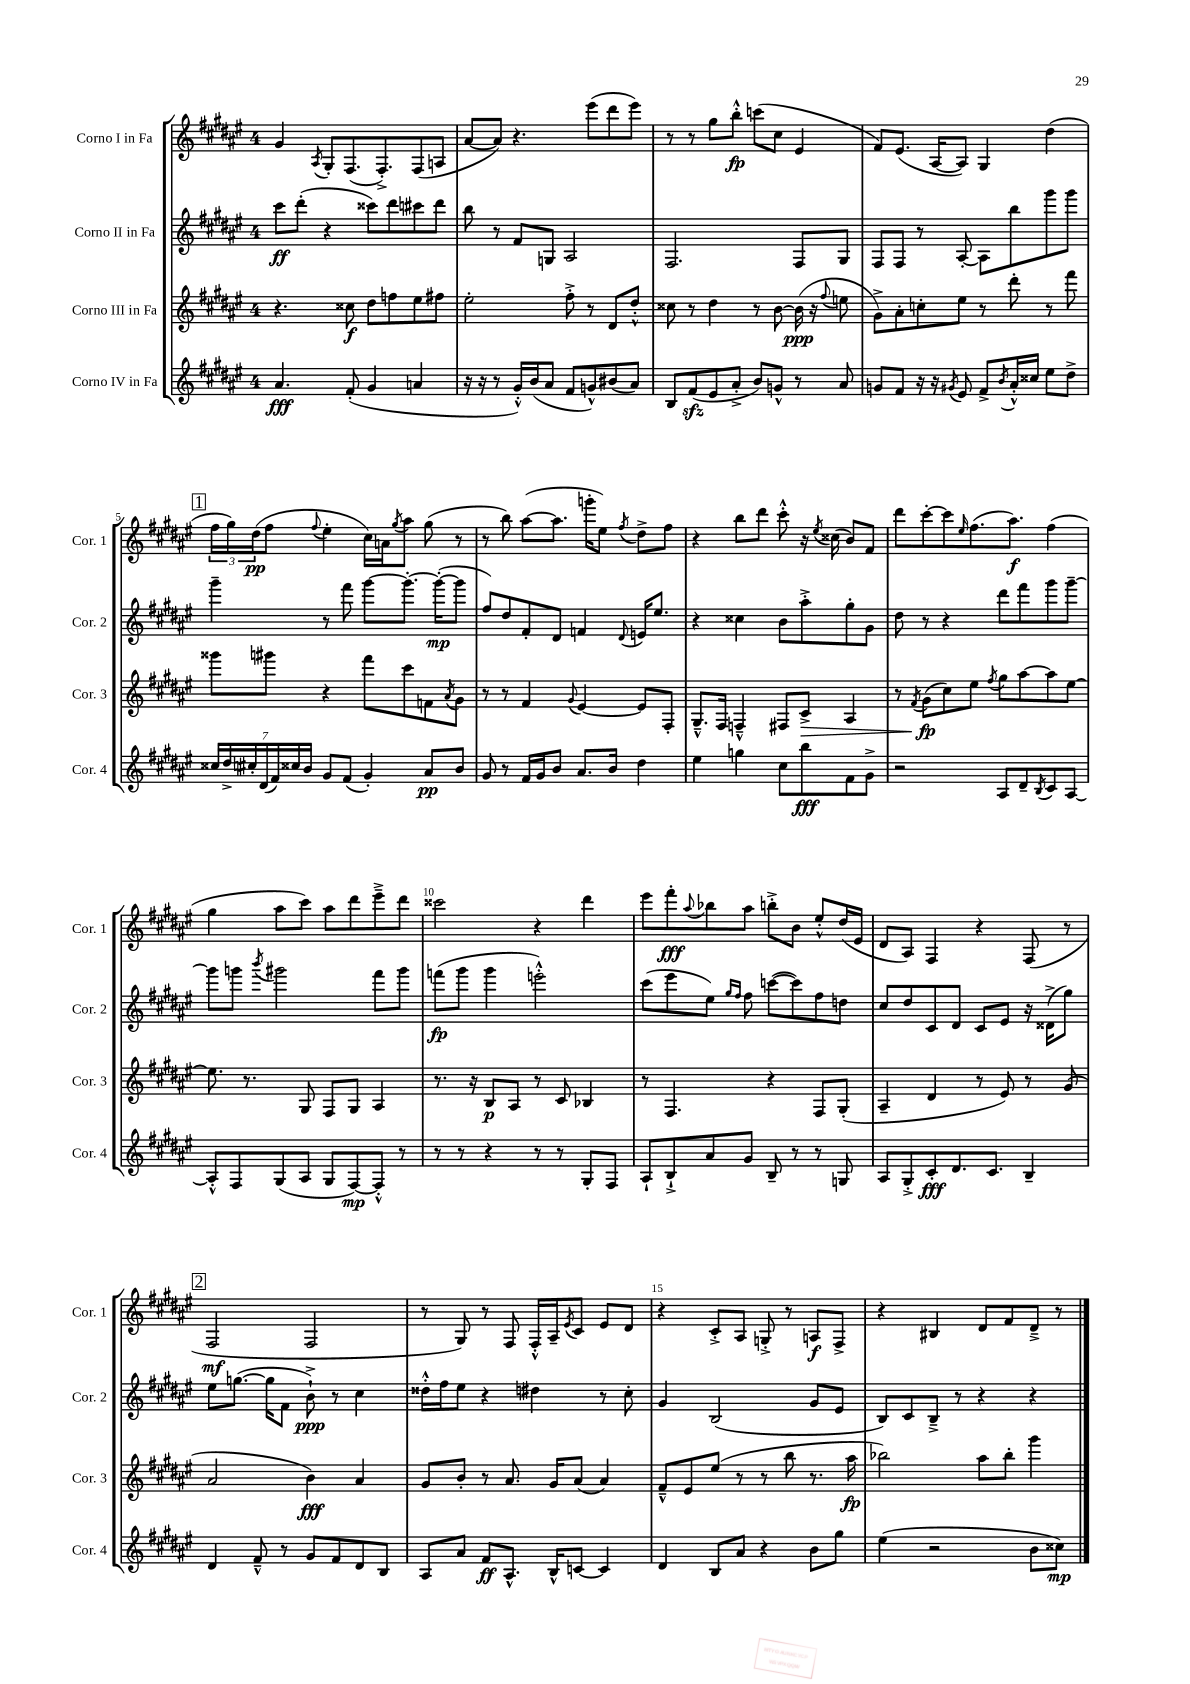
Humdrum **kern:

**kern	**dynam	**kern	**dynam	**kern	**dynam	**kern	**dynam
*part4	*part4	*part3	*part3	*part2	*part2	*part1	*part1
*staff4	*staff4	*staff3	*staff3	*staff2	*staff2	*staff1	*staff1
*I"Corno IV in Fa	*	*I"Corno III in Fa	*	*I"Corno II in Fa	*	*I"Corno I in Fa	*
*I'Cor. 4	*	*I'Cor. 3	*	*I'Cor. 2	*	*I'Cor. 1	*
*clefG2	*	*clefG2	*	*clefG2	*	*clefG2	*
*k[f#c#g#d#a#e#]	*	*k[f#c#g#d#a#e#]	*	*k[f#c#g#d#a#e#]	*	*k[f#c#g#d#a#e#]	*
*M4/4	*	*M4/4	*	*M4/4	*	*M4/4	*
=1	=1	=1	=1	=1	=1	=1	=1
4.a#/	fff	4.r	.	8ccc#\L	ff	4g#/	.
.	.	.	.	(8ddd#'\J	.	.	.
.	.	.	.	.	.	8qA#/	.
.	.	.	.	4r	.	8G#'/L	.
(8f#'/	.	8cc##X\	f	.	.	(8.F#/	.
4g#/	.	8dd#\L	.	8ccc##X\L)	.	.	.
.	.	.	.	.	.	8.F#'^/)	.
.	.	8ffn\	.	8ddd#\	.	.	.
4an/	.	8ee#\	.	8ccc#X\	.	(8F#/	.
.	.	8ff#X\J	.	8ddd#\J	.	8An/J	.
=2	=2	=2	=2	=2	=2	=2	=2
16r	.	2ee#'\	.	8bb\	.	[8a#/L	.
16r	.	.	.	.	.	.	.
8r	.	.	.	8r	.	8a#/J])	.
16g#'^^/LL)	.	.	.	8f#/L	.	4.r	.
(16b/J	.	.	.	.	.	.	.
8a#/J	.	.	.	8Gn/J	.	.	.
8f#/L	.	8ff#'^\	.	2A#/	.	.	.
8gn^^/)	.	8r	.	.	.	(8eee#\L	.
(8b#X/	.	8d#/L	.	.	.	8ddd#\	.
8a#/J)	.	8dd#'^^/J	.	.	.	8eee#\J)	.
=3	=3	=3	=3	=3	=3	=3	=3
8B/L	.	8cc##X\	.	2.F#/	.	8r	.
(8f#zz/	.	8r	.	.	.	8r	.
8e#/	.	4dd#\	.	.	.	8gg#\L	.
8a#'^/J	.	.	.	.	.	8bb'^^\J	fp
8b/L)	.	8r	.	.	.	(8cccn\L	.
8gn^^/J	.	[8b\	.	.	.	8cc#\J	.
8r	.	(16b\]	ppp	8F#/L	.	4e#/	.
.	.	16r	.	.	.	.	.
.	.	8qqff#/	.	.	.	.	.
8a#/	.	8een\	.	8G#/J	.	.	.
=4	=4	=4	=4	=4	=4	=4	=4
8gn/L	.	8g#^\L)	.	8F#/L	.	8f#/L)	.
8f#/J	.	8a#'\	.	8F#/J	.	(8.e#/J	.
16r	.	8ccn'\	.	8r	.	.	.
16r	.	.	.	.	.	[16A#/KL	.
8qg#X/	.	.	.	.	.	.	.
8e#/	.	8ee#\J	.	[8A#'/	.	8A#/J])	.
8f#^/L	.	8r	.	8A#\L]	.	4G#/	.
8qb/	.	.	.	.	.	.	.
16a#'^^/L	.	8ddd#'\	.	8bb\	.	.	.
16cc##X/JJ	.	.	.	.	.	.	.
8ee#\L	.	8r	.	8ggg#\	.	(4dd#\	.
8dd#^\J	.	8fff#\	.	8ggg#\J	.	.	.
!!LO:LB:g=z
!!LO:REH:place=s1:t=1
=5	=5	=5	=5	=5	=5	=5	=5
28cc##X/LL	.	8ggg##X\L	.	4ggg#~\	.	24ff#\LL	.
28dd#^/	.	.	.	.	.	.	.
.	.	.	.	.	.	24gg#\)	.
28cc#X'/	.	.	.	.	.	.	.
.	.	.	.	.	.	(24dd#\J	pp
(28d#/	.	.	.	.	.	.	.
.	.	8ggg#X\J	.	.	.	8ff#\J	.
28f#/)	.	.	.	.	.	.	.
28cc##X/	.	.	.	.	.	.	.
28b/JJ	.	.	.	.	.	.	.
.	.	.	.	.	.	8qqff#/	.
8g#/L	.	4r	.	8r	.	4ee#'\	.
(8f#/J	.	.	.	8fff#\	.	.	.
4g#'/)	.	8fff#\L	.	[8ggg#\L	.	16cc#\LL)	.
.	.	.	.	.	.	16an\J	.
.	.	.	.	.	.	8qgg#/	.
.	.	8ccc#\	.	8.ggg#'\J_	.	8aa#\J	.
8a#/L	pp	8fn\	.	.	.	(8gg#\	.
.	.	.	.	(16ggg#'\KL_	mp	.	.
.	.	8qa#/	.	.	.	.	.
8b/J	.	8g#\J	.	8ggg#\J]	.	8r	.
=6	=6	=6	=6	=6	=6	=6	=6
8g#/	.	8r	.	8ff#/L)	.	8r	.
8r	.	8r	.	8dd#/	.	8bb\)	.
16f#/LL	.	4f#/	.	8f#'/	.	([8aa#\L	.
16g#/J	.	.	.	.	.	.	.
8b/J	.	.	.	8d#/J	.	8.aa#\J]	.
.	.	8qqg#/	.	.	.	.	.
8.a#/L	.	[4e#/	.	4fn/	.	.	.
.	.	.	.	.	.	16gggn'\KL	.
.	.	.	.	.	.	8ee#\J)	.
16b/Jk	.	.	.	.	.	.	.
.	.	.	.	8qqd#/	.	8qff#/	.
4dd#\	.	8e#/L]	.	16en/KL	.	8dd#^\L	.
.	.	.	.	8.ee#/J	.	.	.
.	.	8F#'/J	.	.	.	8ff#\J	.
=7	=7	=7	=7	=7	=7	=7	=7
4ee#\	.	8.G#~^^/L	.	4r	.	4r	.
.	.	16F#/Jk	.	.	.	.	.
4ggn\	.	4Fn~^^/	.	4cc##X\	.	8bb\L	.
.	.	.	.	.	.	8ddd#\J	.
8cc#\L	.	8F#X/L	.	8b\L	.	8ccc#'^^\	.
!	!	!	!LO:HP:b	!	!	!	!
8bb\	fff	8c#^/J	>	8aa#'^\	.	16r	.
.	.	.	.	.	.	8qee#/	.
.	.	.	.	.	.	(16cc##X\	.
8f#\	.	4A#/	.	8gg#'\	.	8b/L)	.
8g#^\J	.	.	.	8g#\J	.	8f#/J	.
=8	=8	=8	=8	=8	=8	=8	=8
2r	.	8r	.	8dd#\	.	8ddd#\L	.
.	.	8qf#/	.	.	.	.	.
.	.	(8g#\L	fp	8r	.	[8ccc#'\	.
.	.	8cc#\)	]	4r	.	8ccc#\]	.
.	.	.	.	.	.	16qqee#/	.
.	.	8ee#\J	.	.	.	(8.ff#\	.
.	.	8qff#/	.	.	.	.	.
8A#/L	.	8gg#\L	.	8ddd#\L	.	.	.
.	.	.	.	.	.	8.aa#\J)	f
8d#~/	.	[8aa#\	.	8fff#\	.	.	.
8qB/	.	.	.	.	.	.	.
8c#/	.	8aa#\]	.	8ggg#\	.	(4ff#\	.
[8A#/J	.	[8ee#\J	.	[8ggg#~\J	.	.	.
!!LO:LB:g=z
=9	=9	=9	=9	=9	=9	=9	=9
8A#'^^/L]	.	8.ee#\]	.	8ggg#\L]	.	4gg#\	.
8F#/	.	.	.	8gggn\J	.	.	.
.	.	8.r	.	.	.	.	.
.	.	.	.	8qbbb/	.	.	.
(8G#/	.	.	.	2ggg#X\	.	8aa#\L	.
8A#/J	.	8G#/	.	.	.	8ccc#\J)	.
8G#/L	.	8F#/L	.	.	.	8aa#\L	.
[8F#/)	mp	8G#/J	.	.	.	8ddd#\	.
8F#'^^/J]	.	4A#/	.	8fff#\L	.	8eee#~^\	.
8r	.	.	.	8ggg#\J	.	8ddd#\J	.
=10	=10	=10	=10	=10	=10	=10	=10
8r	.	8.r	.	(8fffn\L	fp	2ccc##X\	.
8r	.	.	.	8ggg#\J	.	.	.
.	.	16r	.	.	.	.	.
4r	.	8B/L	p	4ggg#\	.	.	.
.	.	8A#/J	.	.	.	.	.
8r	.	8r	.	2eeen'^^\)	.	4r	.
8r	.	8c#/	.	.	.	.	.
8G#'/L	.	4B-X/	.	.	.	4ddd#\	.
8F#/J	.	.	.	.	.	.	.
=11	=11	=11	=11	=11	=11	=11	=11
8A#`/L	.	8r	.	(8ccc#\L	.	8eee#\L	.
8B`^/	.	4.F#/	.	8eee#\	.	8fff#'\	fff
.	.	.	.	.	.	8qqaa#/	.
8a#/	.	.	.	8ee#\J)	.	8bb-X\	.
.	.	.	.	16qqgg#/LL	.	.	.
.	.	.	.	16qqff#/JJ	.	.	.
8g#/J	.	.	.	8ff#\	.	8aa#\J	.
8B~/	.	4r	.	([8cccn\L	.	8bbn'^\L	.
8r	.	.	.	8ccc\])	.	8b\J	.
8r	.	8F#/L	.	8ff#\	.	8ee#'^^/L	.
8Gn/	.	(8G#'/J	.	8ddn\J	.	(16dd#/L	.
.	.	.	.	.	.	16e#/JJ	.
=12	=12	=12	=12	=12	=12	=12	=12
8A#/L	.	4A#~/	.	8cc#/L	.	8d#/L	.
8G#'^/	.	.	.	8dd#/	.	8A#/J)	.
8c#'/	fff	4d#/	.	8c#/	.	4F#/	.
8.d#/	.	.	.	8d#/J	.	.	.
.	.	8r	.	8c#/L	.	4r	.
8.c#/J	.	.	.	.	.	.	.
.	.	8e#/)	.	8e#/J	.	.	.
4B~/	.	8r	.	16r	.	(8F#/	.
.	.	.	.	(16d##X^\KL	.	.	.
.	.	(8g#/	.	8gg#\J)	.	8r	.
!!LO:LB:g=z
!!LO:REH:place=s1:t=2
=13	=13	=13	=13	=13	=13	=13	=13
4d#/	.	2a#/	.	8ee#\L	.	2F#/	mf
.	.	.	.	([8.ggn\J	.	.	.
8f#~^^/	.	.	.	.	.	.	.
.	.	.	.	16gg\KL]	.	.	.
8r	.	.	.	8f#\J	.	.	.
8g#/L	.	4b\)	fff	8b`^\)	ppp	2F#/	.
8f#/	.	.	.	8r	.	.	.
8d#/	.	4a#/	.	4cc#\	.	.	.
8B/J	.	.	.	.	.	.	.
=14	=14	=14	=14	=14	=14	=14	=14
8A#/L	.	8g#/L	.	16dd##X'^^\LL	.	8r	.
.	.	.	.	16ff#\J	.	.	.
8a#/J	.	8b'/J	.	8ee#\J	.	8G#/)	.
8f#/L	ff	8r	.	4r	.	8r	.
8.A#^^/J	.	8.a#/	.	.	.	8F#/	.
.	.	.	.	4dd#X\	.	16F#'^^/LL	.
16B^^/KL	.	16g#/KL	.	.	.	16A#~/J	.
.	.	.	.	.	.	8qe#/	.
[8cn/J	.	(8a#/J	.	.	.	8c#/J	.
4c/]	.	4a#/)	.	8r	.	8e#/L	.
.	.	.	.	8cc#'\	.	8d#/J	.
=15	=15	=15	=15	=15	=15	=15	=15
4d#/	.	8f#~^^/L	.	4g#/	.	4r	.
.	.	8e#/	.	.	.	.	.
8B/L	.	(8ee#/J	.	(2B/	.	8c#'^/L	.
8a#/J	.	8r	.	.	.	8A#/J	.
4r	.	8r	.	.	.	8Gn'^/	.
.	.	8bb\	.	.	.	8r	.
8b\L	.	8.r	.	8g#/L	.	8An/L	f
8gg#\J	.	.	.	8e#/J	.	8F#^/J	.
.	.	16aa#\	fp	.	.	.	.
=16	=16	=16	=16	=16	=16	=16	=16
(4ee#\	.	2bb-X\)	.	8B/L)	.	4r	.
.	.	.	.	8c#/	.	.	.
2r	.	.	.	8B~^/J	.	4B#X/	.
.	.	.	.	8r	.	.	.
.	.	8aa#\L	.	4r	.	8d#/L	.
.	.	8bb-'\J	.	.	.	8f#/	.
8b\L	.	4ggg#\	.	4r	.	8d#~^/J	.
8cc##X\J)	mp	.	.	.	.	8r	.
==	==	==	==	==	==	==	==
*-	*-	*-	*-	*-	*-	*-	*-
